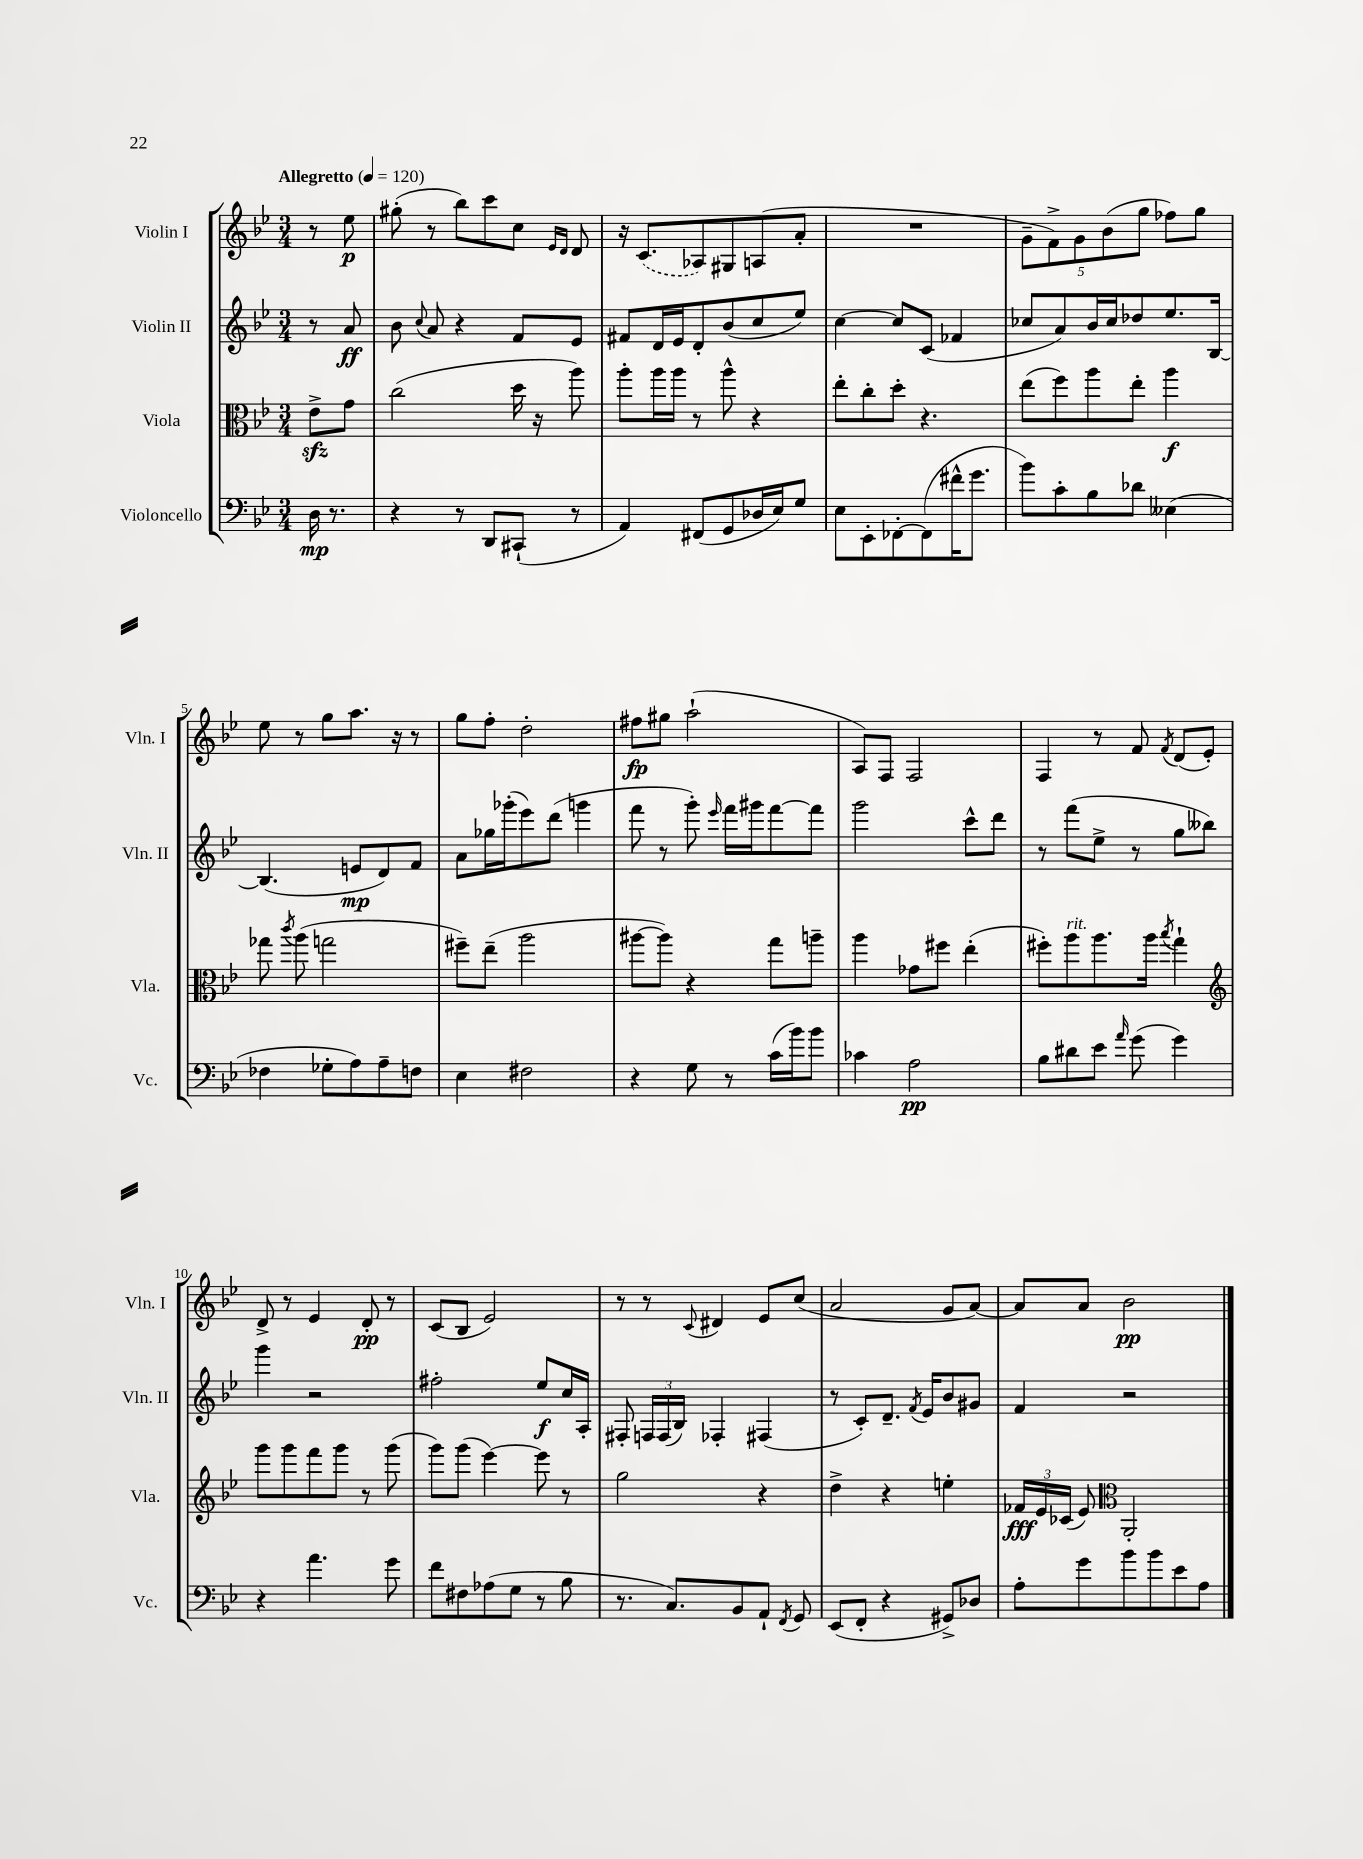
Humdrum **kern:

**kern	**kern	**kern	**kern
*staff4	*staff3	*staff2	*staff1
*clefF4	*clefC3	*clefG2	*clefG2
*k[b-e-]	*k[b-e-]	*k[b-e-]	*k[b-e-]
*M3/4	*M3/4	*M3/4	*M3/4
*MM120	*MM120	*MM120	*MM120
16D	8e-^	8r	8r
8.r	.	.	.
.	8g	8a	8ee-
=	=	=	=
4r	(2cc	8b-	(8gg#'
.	.	8qqcc	.
.	.	8a	8r
8r	.	4r	8bb-)
8DD	.	.	8ccc
(8CC#`	16dd	8f	8cc
.	16r	.	.
.	.	.	16qqe-
.	.	.	16qqd
8r	8aa)	8e-	8d
=	=	=	=
4AA)	8aa'	8f#	16r
.	.	.	(8.c
.	16aa	16d	.
.	16aa	16e-	.
(8FF#	8r	8d'	8A-)
8GG	8aa^^	(8b-	8G#
16D-	4r	8cc	(8A
16E-)	.	.	.
8G	.	8ee-)	8a'
=	=	=	=
8E-	8ee-'	[4cc	2.r
8EE-'	8cc'	.	.
[8FF-'	8dd'	8cc]	.
(8FF-]	4.r	(8c	.
16f#^^	.	4f-	.
8.g	.	.	.
=	=	=	=
8b-)	(8ee-	8cc-	10g~
.	.	.	10f^)
8c'	8ff)	8a)	.
.	.	.	10g
8B-	8aa	16b-	.
.	.	.	(10b-
.	.	16cc-	.
8d-	8ee-'	8dd-	.
.	.	.	10gg
(4E--	4aa	8.ee-	8ff-)
.	.	.	8gg
.	.	[16B-	.
=	=	=	=
4F-	8gg-	(4.B-]	8ee-
.	8qccc	.	.
.	(8aa	.	8r
8G-'	2gg	.	8gg
8A)	.	8e	8.aa
8A~	.	8d)	.
.	.	.	16r
8F	.	8f	8r
=	=	=	=
4E-	8ff#~)	8a	8gg
.	(8ee-~	16gg-	8ff'
.	.	(16ggg-'	.
2F#	2aa	8eee-)	2dd'
.	.	(8ddd	.
.	.	4ggg	.
=	=	=	=
4r	[8aa#	8fff	8ff#
.	8aa#])	8r	8gg#
8G	4r	8ggg')	(2aa`
.	.	16qqeee-	.
8r	.	16fff	.
.	.	16ggg#	.
(16c	8gg	[8fff	.
16b-)	.	.	.
8b-	8aa~	8fff]	.
=	=	=	=
4c-	4aa	2ggg	8A)
.	.	.	8F
2A	8g-	.	2F
.	8ff#	.	.
.	(4ee-'	8ccc^^	.
.	.	8ddd	.
=	=	=	=
8B-	8ff#')	8r	4F
8d#	8aa	(8fff	.
8e-	8.aa	8ee-^	8r
16qqa	.	.	.
(8g	.	8r	8f
.	16aa	.	.
.	8qbb-	.	8qf
4g)	4gg`	8gg	(8d
.	.	8bb--)	8e-')
=	=	=	=
*	*clefG2	*	*
4r	8ggg	4ggg	8d^
.	8ggg	.	8r
4.a	8fff	2r	4e-
.	8ggg	.	.
.	8r	.	8d'
8g	(8ggg	.	8r
=	=	=	=
8f	8ggg)	2ff#'	(8c
8F#	(8ggg	.	8B-
(8A-	[4eee-)	.	2e-)
8G	.	.	.
8r	8eee-]	8ee-	.
8B-	8r	16cc	.
.	.	16A'	.
=	=	=	=
8.r	2gg	8F#'	8r
.	.	24F	8r
.	.	(24F	.
8.C)	.	.	.
.	.	24B-)	.
.	.	.	8qqc
.	.	4F-'	4d#
8BB-	.	.	.
8AA`	4r	(4F#	8e-
8qFF	.	.	.
8GG	.	.	(8cc
=	=	=	=
(8EE-	4dd^	8r	2a
8FF'	.	8c')	.
4r	4r	8.d~	.
.	.	8qf	.
.	.	16e-	.
8GG#^)	4ee'	8b-	8g
8D-	.	8g#	[8a)
=	=	=	=
8A'	24f-	4f	8a]
.	24e-	.	.
.	(24c-	.	.
8g	8e-)	.	8a
*	*clefC3	*	*
8b-	2AA'	2r	2b-
8b-	.	.	.
8e-	.	.	.
8A	.	.	.
==	==	==	==
*-	*-	*-	*-
